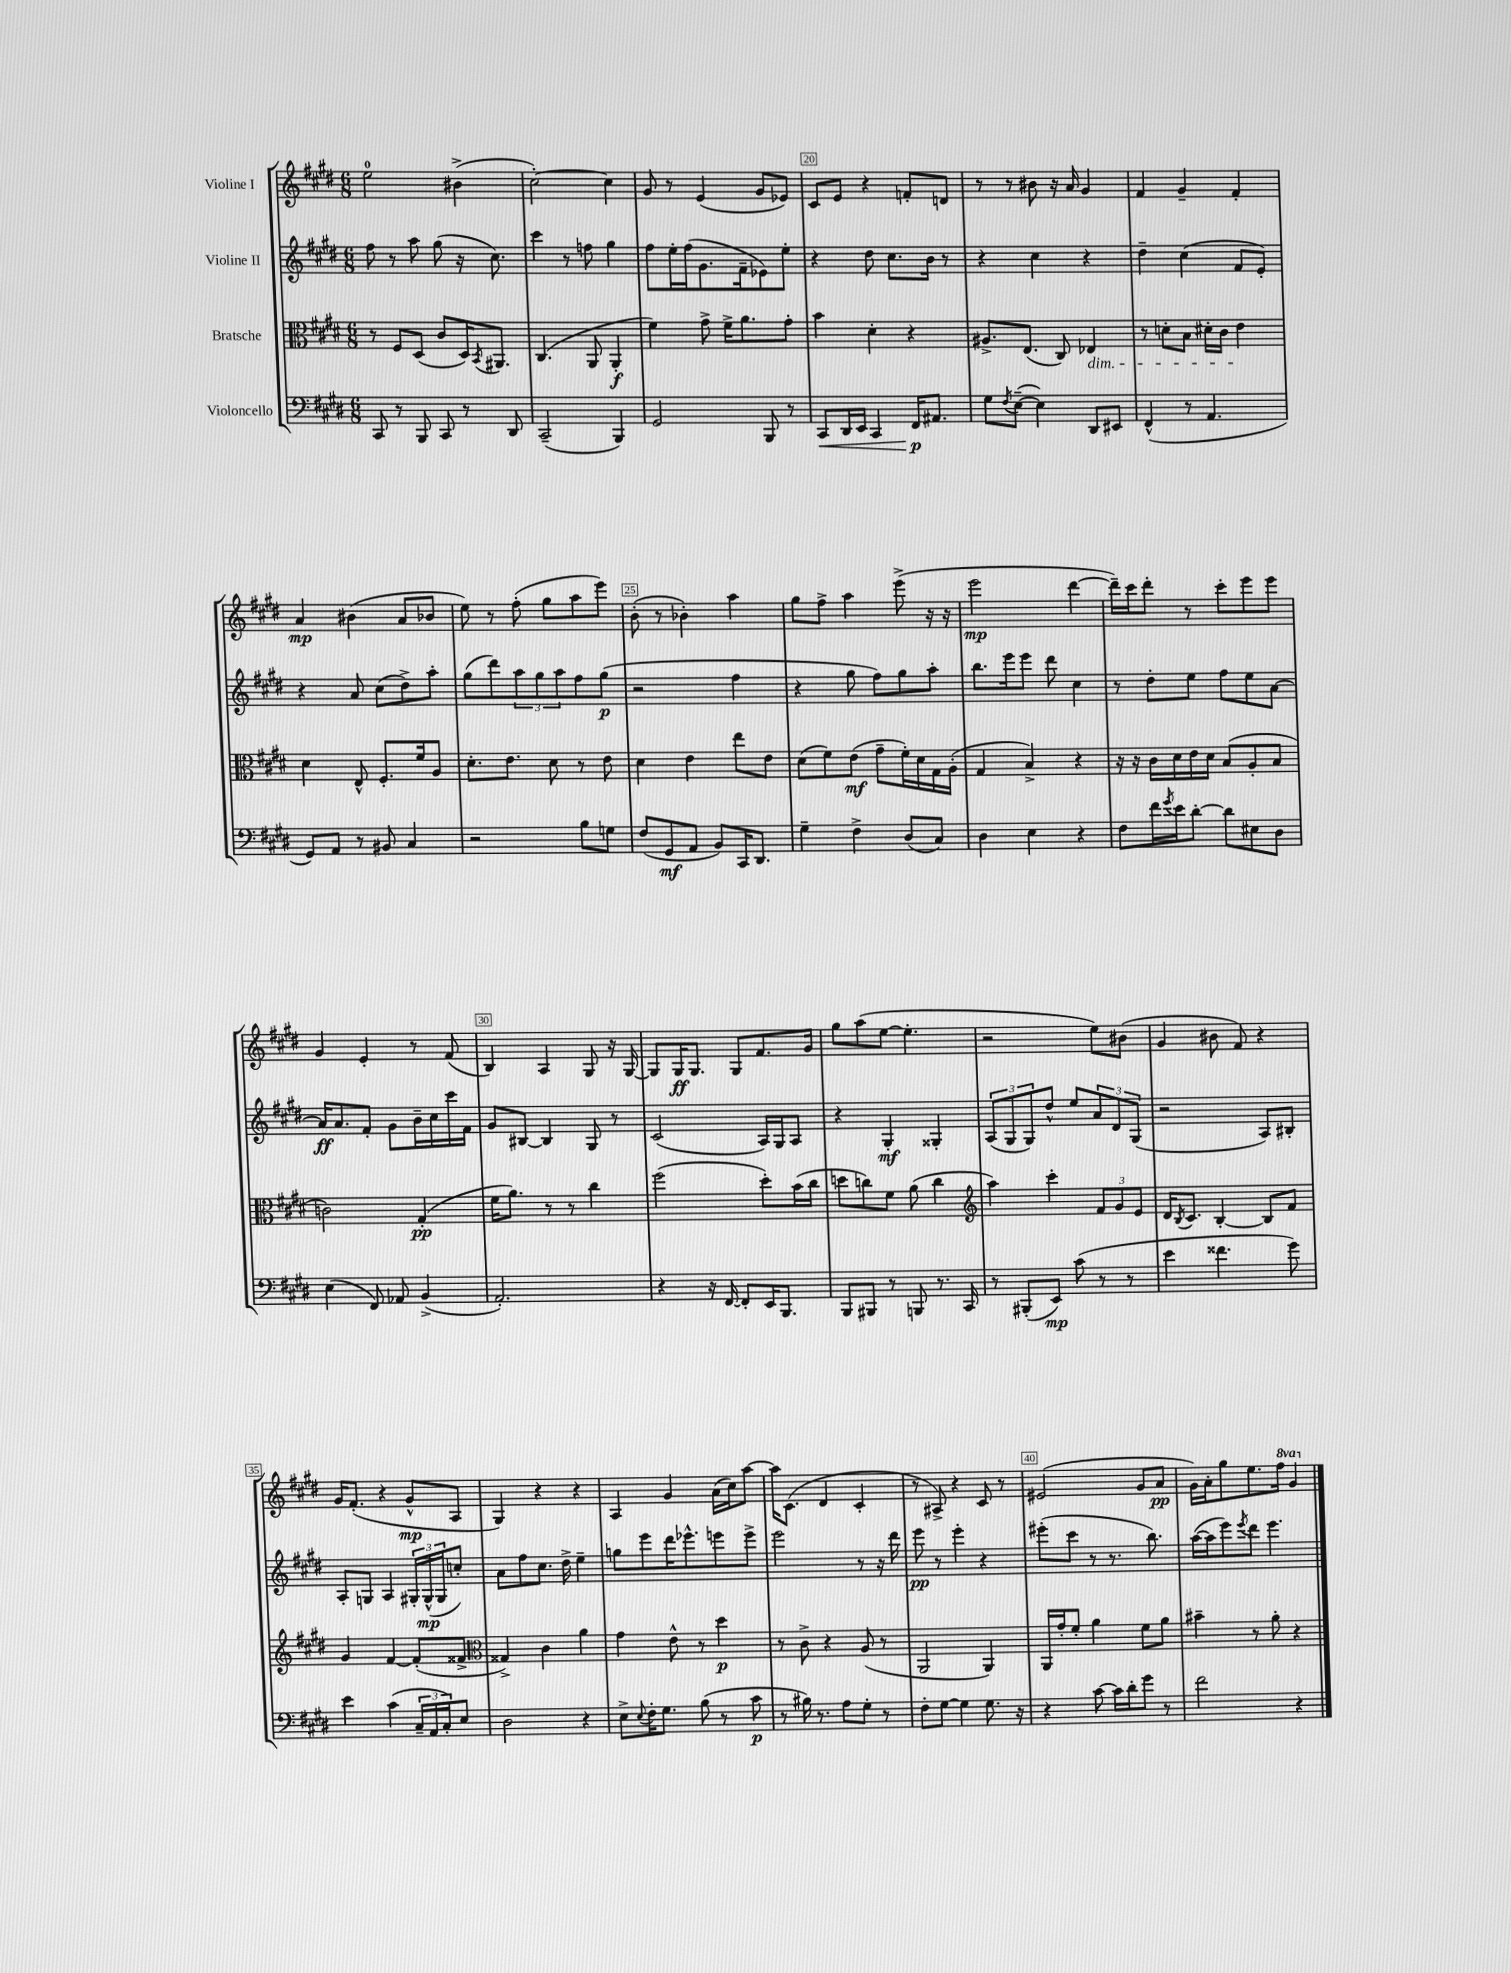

**kern	**dynam	**kern	**dynam	**kern	**dynam	**kern	**dynam
*part4	*part4	*part3	*part3	*part2	*part2	*part1	*part1
*staff4	*staff4	*staff3	*staff3	*staff2	*staff2	*staff1	*staff1
*I"Violoncello	*	*I"Bratsche	*	*I"Violine II	*	*I"Violine I	*
*clefF4	*	*clefC3	*	*clefG2	*	*clefG2	*
*k[f#c#g#d#]	*	*k[f#c#g#d#]	*	*k[f#c#g#d#]	*	*k[f#c#g#d#]	*
*M6/8	*	*M6/8	*	*M6/8	*	*M6/8	*
=17	=17	=17	=17	=17	=17	=17	=17
8CC#/	.	8r	.	8ff#\	.	2ee\	.
8r	.	8F#/L	.	8r	.	.	.
8BBB/	.	(8D#/J	.	8aa\	.	.	.
8CC#/	.	8c#/L	.	(8gg#\	.	.	.
8r	.	16D#/K)	.	16r	.	(4b#X^\	.
.	.	8qBB/	.	.	.	.	.
.	.	8.AA#X/J	.	8.cc#\)	.	.	.
8DD#/	.	.	.	.	.	.	.
=18	=18	=18	=18	=18	=18	=18	=18
(2CC#~/	.	(4.C#/	.	4ccc#\	.	[2cc#'\)	.
.	.	.	.	8r	.	.	.
.	.	8AA/	.	8ffn\	.	.	.
4BBB/)	.	4AA'/	f	4gg#\	.	4cc#\]	.
=19	=19	=19	=19	=19	=19	=19	=19
2GG#/	.	4f#\)	.	8ff#\L	.	8g#/	.
.	.	.	.	16ee'\L	.	8r	.
.	.	.	.	(16ff#\J	.	.	.
.	.	8g#^\	.	8.g#\	.	(4e/	.
.	.	16f#^\KL	.	.	.	.	.
.	.	8.a\	.	16f#~\k	.	.	.
8BBB/	.	.	.	8e-X\)	.	8g#/L	.
8r	.	8g#'\J	.	8ee'\J	.	8e-X/J)	.
=20	=20	=20	=20	=20	=20	=20	=20
!	!LO:HP:b	!	!	!	!	!	!
8CC#/L	<	4b\	.	4r	.	8c#/L	.
16DD#/L	.	.	.	.	.	8e/J	.
16EE/JJ	.	.	.	.	.	.	.
4CC#/	.	4d#'\	.	8dd#\	.	4r	.
.	.	.	.	8.cc#\L	.	.	.
16FF#/KL	p	4r	.	.	.	8fn'/L	.
8.AA#X/J	[	.	.	16b\Jk	.	.	.
.	.	.	.	8r	.	8dn/J	.
=21	=21	=21	=21	=21	=21	=21	=21
8G#\L	.	8.A#X^/L	.	4r	.	8r	.
8qF#/	.	.	.	.	.	.	.
([8E~\J	.	.	.	.	.	8r	.
.	.	(8.E/J	.	.	.	.	.
4E\])	.	.	.	4cc#\	.	8b#X\	.
.	.	8C#/)	.	.	.	16r	.
.	.	.	.	.	.	16a/	.
!	!	!LO:TX:b:i:t=dim.	!	!	!	!	!
8DD#/L	.	4E-X/	.	4r	.	4g#/	.
8EE#X/J	.	.	.	.	.	.	.
=22	=22	=22	=22	=22	=22	=22	=22
(4FF#^^/	.	8r	.	4dd#~\	.	4f#/	.
.	.	8dn'\L	.	.	.	.	.
8r	.	8B\J	.	(4cc#\	.	4g#~/	.
4.AA/	.	16d#X'\LL	.	.	.	.	.
.	.	16c#\JJ	.	.	.	.	.
.	.	4e\	.	8f#/L	.	4f#'/	.
.	.	.	.	8e'/J)	.	.	.
!!LO:LB:g=z
=23	=23	=23	=23	=23	=23	=23	=23
8GG#/L)	.	4d#\	.	4r	.	4a/	mp
8AA/J	.	.	.	.	.	.	.
8r	.	8E^^/	.	8a/	.	(4b#X\	.
8BB#X/	.	8.F#'/L	.	(8cc#\L	.	.	.
4C#/	.	.	.	8dd#^\)	.	8a/L	.
.	.	16f#/k	.	.	.	.	.
.	.	8A/J	.	8aa'\J	.	8b-X/J	.
=24	=24	=24	=24	=24	=24	=24	=24
2r	.	8.d#'\L	.	(8gg#\L	.	8ee\)	.
.	.	.	.	8ddd#\)	.	8r	.
.	.	8.e\J	.	.	.	.	.
.	.	.	.	12aa\	.	(8ff#'\	.
.	.	.	.	12gg#\	.	.	.
.	.	8d#\	.	.	.	8gg#\L	.
.	.	.	.	12aa\	.	.	.
8B\L	.	8r	.	8ff#\	.	8aa\	.
8Gn\J	.	8e\	.	(8gg#\J	p	8eee\J)	.
=25	=25	=25	=25	=25	=25	=25	=25
(8F#/L	.	4d#\	.	2r	.	(8b'\	.
8GG#/	mf	.	.	.	.	8r	.
8AA/J	.	4e\	.	.	.	4b-X'\)	.
8BB/L)	.	.	.	.	.	.	.
16CC#/K	.	8ee\L	.	4ff#\	.	4aa\	.
8.DD#/J	.	.	.	.	.	.	.
.	.	8e\J	.	.	.	.	.
=26	=26	=26	=26	=26	=26	=26	=26
4G#~\	.	(8d#\L	.	4r	.	8gg#\L	.
.	.	8f#\)	.	.	.	8ff#^\J	.
4F#^\	.	(8e\J	mf	8gg#\	.	4aa\	.
.	.	8g#~\L	.	8ff#\L)	.	.	.
(8D#/L	.	16f#'\L)	.	8gg#\	.	(8eee^\	.
.	.	16d#\	.	.	.	.	.
8C#/J)	.	16G#\	.	8aa'\J	.	16r	.
.	.	(16A'\JJ	.	.	.	16r	.
=27	=27	=27	=27	=27	=27	=27	=27
4D#\	.	4G#/	.	8.bb\L	.	2eee\	mp
.	.	.	.	16eee\k	.	.	.
4E\	.	4B^/)	.	8eee\J	.	.	.
.	.	.	.	8ddd#\	.	.	.
4r	.	4r	.	4cc#\	.	[4ddd#\	.
=28	=28	=28	=28	=28	=28	=28	=28
8F#\L	.	16r	.	8r	.	16ddd#~\LL])	.
.	.	16r	.	.	.	16ccc#\J	.
16f#\L	.	16c#\LL	.	8dd#'\L	.	8ddd#'\J	.
8qg#/	.	.	.	.	.	.	.
16e\J	.	16d#\	.	.	.	.	.
[8d#'\J	.	16e\	.	8ee\J	.	8r	.
.	.	16d#\JJ	.	.	.	.	.
8d#\L]	.	(8B/L	.	8ff#\L	.	8ccc#'\L	.
8E#X\	.	8A'/	.	8ee\	.	8eee\	.
8D#\J	.	8B/J	.	[8a\J	.	8eee\J	.
!!LO:LB:g=z
=29	=29	=29	=29	=29	=29	=29	=29
(4E\	.	2cn\)	.	16a/KL]	ff	4g#/	.
.	.	.	.	8.a/	.	.	.
8FF#/)	.	.	.	8f#'/J	.	4e'/	.
8AA-X/	.	.	.	8g#\L	.	.	.
(4BB^/	.	(4G#'/	pp	16b~\L	.	8r	.
.	.	.	.	16cc#\	.	.	.
.	.	.	.	16ccc#\	.	(8f#/	.
.	.	.	.	16f#\JJ	.	.	.
=30	=30	=30	=30	=30	=30	=30	=30
2.AA'/)	.	16f#\KL	.	8g#/L	.	4B/)	.
.	.	8.a\J)	.	.	.	.	.
.	.	.	.	[8B#X/J	.	.	.
.	.	8r	.	4B#/]	.	4A/	.
.	.	8r	.	.	.	.	.
.	.	4cc#\	.	8G#/	.	8G#/	.
.	.	.	.	8r	.	16r	.
.	.	.	.	.	.	[16G#/	.
=31	=31	=31	=31	=31	=31	=31	=31
4r	.	(2ff#\	.	(2c#/	.	8G#/L]	.
.	.	.	.	.	.	16G#/K	ff
.	.	.	.	.	.	8.G#/J	.
16r	.	.	.	.	.	.	.
[16FF#/	.	.	.	.	.	.	.
8FF#'/L]	.	.	.	.	.	8G#/L	.
16EE/K	.	8dd#'\L)	.	16A/LL)	.	8.f#/	.
8.BBB/J	.	.	.	16G#/J	.	.	.
.	.	(16b\L	.	8A/J	.	.	.
.	.	16cc#\JJ	.	.	.	16g#/Jk	.
=32	=32	=32	=32	=32	=32	=32	=32
8BBB/L	.	8ddn\L	.	4r	.	8gg#\L	.
8BBB#X/J	.	8ccn\)	.	.	.	(8aa\	.
8r	.	8f#\J	.	4G#'/	mf	[8ee\J	.
8BBBn/	.	(8a\	.	.	.	4.ee'\]	.
8.r	.	4cc\	.	4G##X'/	.	.	.
16CC#/	.	.	.	.	.	.	.
=33	=33	=33	=33	=33	=33	=33	=33
*	*	*clefG2	*	*	*	*	*
8r	.	4aa\)	.	(12A/L	.	2r	.
.	.	.	.	12G#/	.	.	.
(8BBB#X'/L	.	.	.	.	.	.	.
.	.	.	.	12G#/)	.	.	.
8EE/J)	mp	4ccc#'\	.	8dd#^^/J	.	.	.
(8c#\	.	.	.	8ee/L	.	.	.
8r	.	12f#/L	.	12a/	.	8ee\L)	.
.	.	12g#/	.	12d#/	.	.	.
8r	.	.	.	.	.	(8b#X\J	.
.	.	12e/J	.	(12G#/J	.	.	.
=34	=34	=34	=34	=34	=34	=34	=34
4e\	.	16d#/KL	.	2r	.	4g#/	.
.	.	8qB/	.	.	.	.	.
.	.	8.c#/J	.	.	.	.	.
4.f##X\	.	[4B'/	.	.	.	8b#X\	.
.	.	.	.	.	.	8f#/)	.
.	.	8B/L]	.	8A/L)	.	4r	.
8g#\)	.	8f#/J	.	8B#X'/J	.	.	.
!!LO:LB:g=z
=35	=35	=35	=35	=35	=35	=35	=35
4e\	.	4g#/	.	8A'/L	.	16g#/KL	.
.	.	.	.	.	.	(8.f#'/J	.
.	.	.	.	8Gn/J	.	.	.
(4c#\	.	[4f#/	.	4A/	.	4r	.
24C#~/LL	.	(8f#'/L]	.	24G#X'/LL	.	8g#^^/L	mp
24AA/	.	.	.	(24G#^^/	mp	.	.
24C#'/J)	.	.	.	24G#/J	.	.	.
8E/J	.	8f##X^/J	.	8ccn'/J)	.	8A/J	.
=36	=36	=36	=36	=36	=36	=36	=36
*	*	*clefC3	*	*	*	*	*
2D#\	.	4G##X^/)	.	8a\L	.	4G#/)	.
.	.	.	.	8ff#\	.	.	.
.	.	4c#\	.	8.cc#\J	.	4r	.
.	.	.	.	16dd#^\	.	.	.
4r	.	4a\	.	4ee~\	.	4r	.
=37	=37	=37	=37	=37	=37	=37	=37
8E^\L	.	4g#\	.	8ggn\L	.	4A/	.
8qqE/	.	.	.	.	.	.	.
16F#'\K	.	.	.	8eee\	.	.	.
8.G#\J	.	.	.	.	.	.	.
.	.	8e^^\	.	16ddd#\K	.	4g#/	.
.	.	.	.	8.eee-X^^\	.	.	.
(8B\	.	8r	.	.	.	.	.
8r	.	4dd#\	p	8eeen\	.	(16a\LL	.
.	.	.	.	.	.	16cc#\J)	.
8c#\	p	.	.	8eee^\J	.	[8aa\J	.
=38	=38	=38	=38	=38	=38	=38	=38
8r	.	8r	.	2eee\	.	16aa\KL]	.
.	.	.	.	.	.	(8.c#\J	.
16B#X\)	.	8c#^\	.	.	.	.	.
8.r	.	.	.	.	.	.	.
.	.	4r	.	.	.	4d#/	.
8A\L	.	.	.	.	.	.	.
8G#'\J	.	(8A/	.	8r	.	4c#'/	.
8r	.	8r	.	16r	.	.	.
.	.	.	.	16ddd#\	.	.	.
=39	=39	=39	=39	=39	=39	=39	=39
8F#'\L	.	2AA/	.	8eee\	pp	8r	.
[8G#\J	.	.	.	8r	.	8A#X^/)	.
4G#\]	.	.	.	4eee'\	.	4r	.
8.G#\	.	4AA/)	.	4r	.	8c#/	.
.	.	.	.	.	.	8r	.
16r	.	.	.	.	.	.	.
=40	=40	=40	=40	=40	=40	=40	=40
4r	.	16AA/LL	.	(8eee#X'\L	.	(2e#X/	.
.	.	16g#'/J	.	.	.	.	.
.	.	8f#'/J	.	8ccc#\J	.	.	.
[8c#\	.	4a\	.	8r	.	.	.
16c#\LL]	.	.	.	8.r	.	.	.
16d#'\J	.	.	.	.	.	.	.
8g#\J	.	8f#\L	.	.	.	8g#/L	.
.	.	.	.	8.bb\)	.	.	.
8r	.	8a\J	.	.	.	8a/J	pp
=41	=41	=41	=41	=41	=41	=41	=41
2f#\	.	4b#X~\	.	([16aa\LL	.	16g#\LL)	.
.	.	.	.	16aa\J]	.	16a'\J	.
.	.	.	.	8eee\)	.	8gg#\	.
.	.	.	.	8qeee/	.	.	.
.	.	8r	.	8ddd#\J	.	8.ee\	.
.	.	8a'\	.	4.eee\	.	.	.
.	.	.	.	.	.	16ff#\Jk	.
*	*	*	*	*	*	*8va	*
4r	.	4r	.	.	.	4gg#/	.
*	*	*	*	*	*	*X8va	*
==	==	==	==	==	==	==	==
*-	*-	*-	*-	*-	*-	*-	*-
